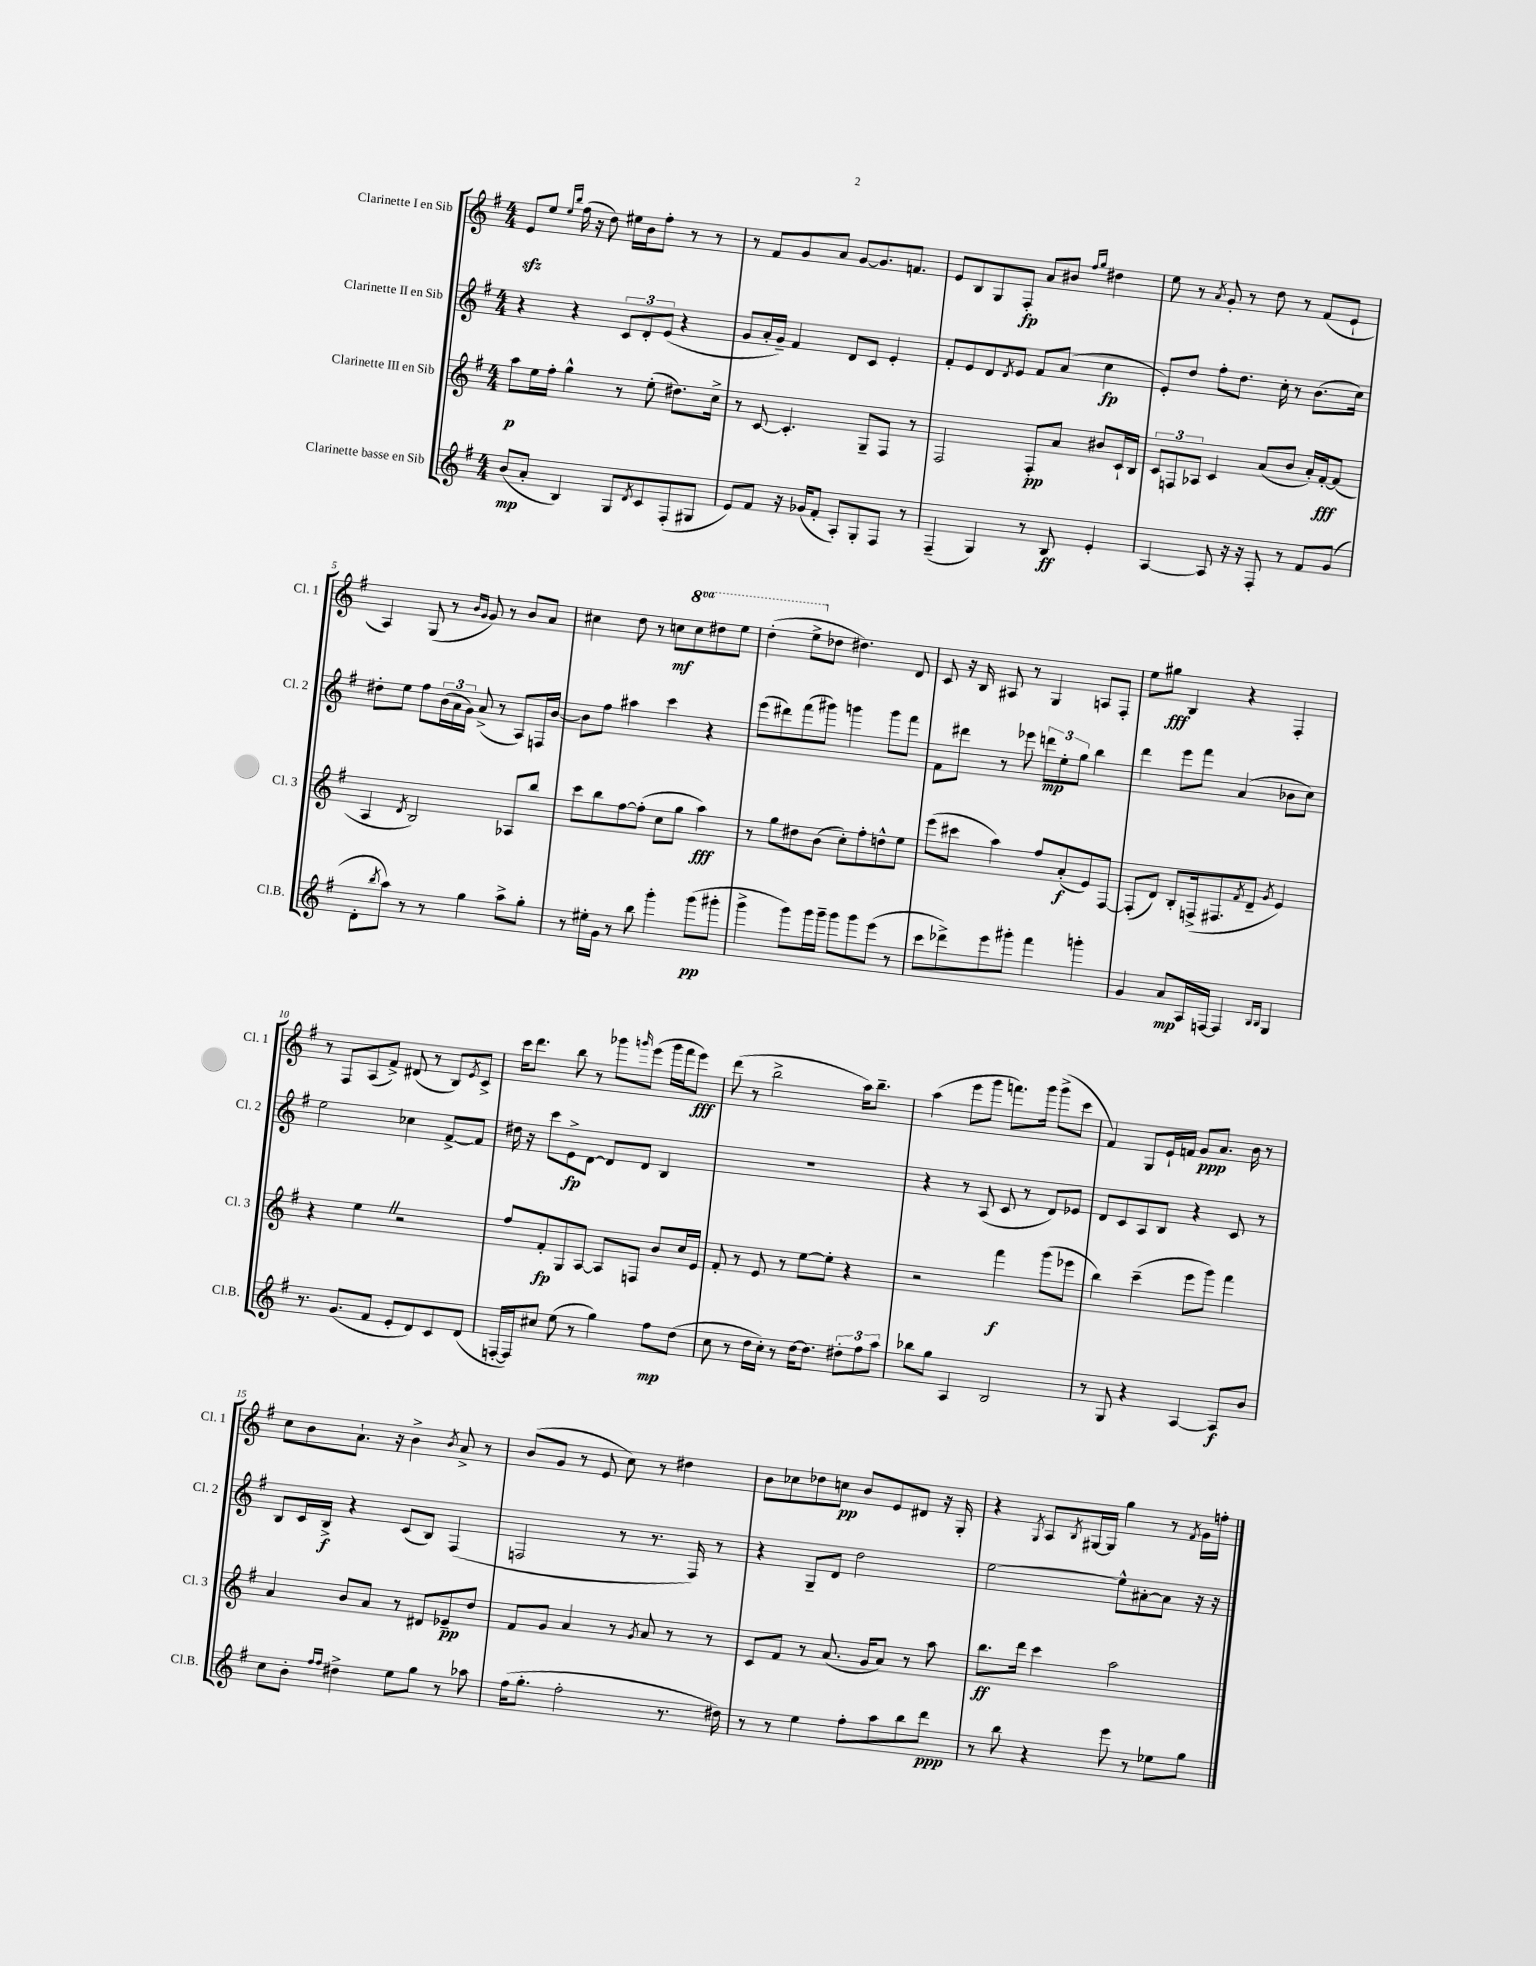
<<
\new StaffGroup <<
\new Staff = "s0" \with { instrumentName = "Clarinette I en Sib" shortInstrumentName = "Cl. 1" } {
    \clef treble \key g \major \numericTimeSignature \time 4/4 \set Staff.ottavationMarkups = #ottavation-simple-ordinals
    e'8\sfz e''8 \grace { e''16 b''16 } fis''16( r16 d''8) eis''16 b'16 fis''8-. r8 r8 |
    r8 fis'8 g'8 a'8 g'8~ g'8. f'8. |
    e'8 b8 g8 fis8-.\fp a'8 bis'8 \grace { fis''16 g''16 } dis''4 |
    e''8 r8 \acciaccatura { a'8 } g'8-. r8 d''8 r8 fis'8( e'8-! |
    a4) g8( r8 \grace { b'16 g'16 } g'8) r8 b'8 a'8 |
    cis''4 d''8 r8 c''8\mf \ottava #1 c'''8 dis'''8 e'''8 |
    d'''4-.( e'''8-> \ottava #0 des''8 dis''4.) d'8 |
    c'8 r16 b16 ais8 r8 g4 a8 fis8-. |
    e''8 gis''8\fff b4 r4 fis4-. |
    r8 fis8 a8( fis'8->) dis'8( r8 b8) \acciaccatura { e'8 } c'8-> |
    c'''16 d'''8. b''8 r8 ges'''8 \grace { g'''16 } e'''8( g'''16 fis'''16 e'''8\fff) |
    d'''8( r8 b''2-> a''16) b''8.-- |
    a''4( e'''8 g'''8 f'''8.) g'''16 g'''8->( c'''8 |
    fis'4) g8 e'16-! f'16 g'8\ppp a'8. b'16 r8 |
    c''8 b'8 a'8.-! r16 b'4-> \acciaccatura { b'8 } a'8-> r8 |
    b'8( g'8 r8 e'8 c''8) r8 dis''4 |
    b'8 ces''8 des''8 c''8\pp b'8 e'8 dis'8 r16 g16-. |
    r4 \acciaccatura { g8 } a8 \acciaccatura { b8 } gis16~ gis16 g''4 r8 \acciaccatura { fis'8 } g'16 f''16-. \bar "|." |
}
\new Staff = "s1" \with { instrumentName = "Clarinette II en Sib" shortInstrumentName = "Cl. 2" } {
    \clef treble \key g \major \numericTimeSignature \time 4/4
    r4 r4 \tuplet 3/2 { c'8 d'8-. e'8( } r4 |
    g'8 a'16-. g'16--) fis'4 d'8 c'8 e'4-. |
    fis'8-. e'8 d'8 \acciaccatura { d'8 } e'8 fis'8 a'8( c''4\fp |
    e'8-.) d''8 fis''8-. d''8. c''16-. r8 b'8.( c''16) |
    dis''8-. e''8 fis''8 \tuplet 3/2 { b'16( a'16 g'16) } a'8->( r8 a8) f16 b'16~ |
    b'8 fis''8 ais''4 c'''4 r4 |
    e'''8( dis'''8) fis'''8( gis'''8) g'''4 g'''8 fis'''8 |
    fis'8 dis'''8 r8 ees'''8 \tuplet 3/2 { d'''8\mp e''8-. g''8 } b''4 |
    d'''4 e'''8 fis'''8 a'4( bes'8 c''8) |
    e''2 ces''4 fis'8~-> fis'8 |
    dis''16 r16 c'''8 e'8->\fp d'8~ d'8 d'8 b4 |
    R1 |
    r4 r8 a8( c'8 r8 d'8) ees'8 |
    d'8 c'8 a8 b8 r4 c'8 r8 |
    b8 c'16 b16->\f r4 c'8( b8) fis4( |
    f2 r8 r8. f16) r8 |
    r4 g8-- d'8 d''2 |
    e''2~ e''8-^ ais'8~-. ais'8 r16 r16 \bar "|." |
}
\new Staff = "s2" \with { instrumentName = "Clarinette III en Sib" shortInstrumentName = "Cl. 3" } {
    \clef treble \key g \major \numericTimeSignature \time 4/4
    a''8\p e''16 fis''16-. g''4-^ r8 e''8-.( dis''8.) c''16-> |
    r8 c'8~ c'4.-. g8-- fis8 r8 |
    fis2 fis8-.\pp a'8 bis'8 c'16-! b16 |
    \tuplet 3/2 { c'8 f8 aes8 } c'4 a'8( b'8 a'16-.) fis'16~-.\fff fis'8( |
    a4 \acciaccatura { d'8 } b2) aes8 b''8 |
    c'''8 b''8 fis''8~ fis''8-.( c''8 g''8 a''4\fff) |
    r8 g''8 dis''8 b'8( c''8-.) fis''8-. d''8-^ e''8 |
    e'''8( cis'''8 a''4) fis''8 a'8-.\f( e'8) fis8~ |
    fis8-.( d'8) b8-. f16->( fis8. \acciaccatura { fis'8 } d'8-- \acciaccatura { g'8 } e'4) |
    r4 e''4 \once \override BreathingSign.text = \markup { \musicglyph "scripts.caesura.straight" } \breathe r2 |
    fis''8 fis'8-.\fp g8 a8~ a8 f8 b'8 c''16 e'16 |
    fis'8-. r8 e'8 r8 e''8~ e''8-. r4 |
    r2 fis'''4\f g'''8( ees'''8 |
    b''4) c'''4--( e'''8 g'''8) fis'''4 |
    a'4 b'8 a'8 r8 dis'8 ees'8--\pp d''8 |
    fis'8 g'8 a'4 r8 \acciaccatura { g'8 } a'8 r8 r8 |
    c'8 fis'8 r8 a'8.( g'16 a'8) r8 a''8 |
    b''8.\ff d'''16 c'''4 a''2 \bar "|." |
}
\new Staff = "s3" \with { instrumentName = "Clarinette basse en Sib" shortInstrumentName = "Cl.B." } {
    \clef treble \key g \major \numericTimeSignature \time 4/4
    b'8\mp( a'8-. b4) g8 \acciaccatura { d'8 } c'8 fis8-.( gis8 |
    e'8) fis'8 r16 ges'16( fis'8-. a8-.) g8-. fis8 r8 |
    fis4--( g4) r8 b8\ff e'4-. |
    a4~ a8 r16 r16 fis8-. r8 fis'8 g'8( |
    d'8-. \acciaccatura { b''8 } a''8) r8 r8 g''4 a''8-> g''8-. |
    r8 eis''16-. g'16 r8 b''8 g'''4-. g'''8\pp( gis'''8-. |
    g'''4-> g'''8) g'''16 g'''16-- g'''8 g'''8 e'''8( r8 |
    c'''8 des'''8->) e'''8 gis'''8-. fis'''4 g'''4-. |
    g'4 a'8\mp a16 f16~ f4 \grace { b16 b16 } g4 |
    r8. g'8.( fis'8 e'8-. d'8) c'8 d'8( |
    f16~-. f16) cis''8 e''8( r8 g''4) fis''8\mp d''8( |
    c''8 r8 d''16 c''16-.) r8 d''16~ d''8. \tuplet 3/2 { dis''8-. fis''8 a''8 } |
    bes''8 g''8 a4 b2 |
    r8 g8 r4 a4~ a8\f b'8 |
    c''8 b'8-. \grace { fis''16 fis''16 } dis''4-> e''8 g''8 r8 aes''8 |
    fis''16( g''8.-. fis''2-. r8. dis''16) |
    r8 r8 e''4 fis''8-. a''8 b''8 d'''8\ppp |
    r8 b''8 r4 e'''8 r8 ees''8 g''8 \bar "|." |
}
>>
>>
